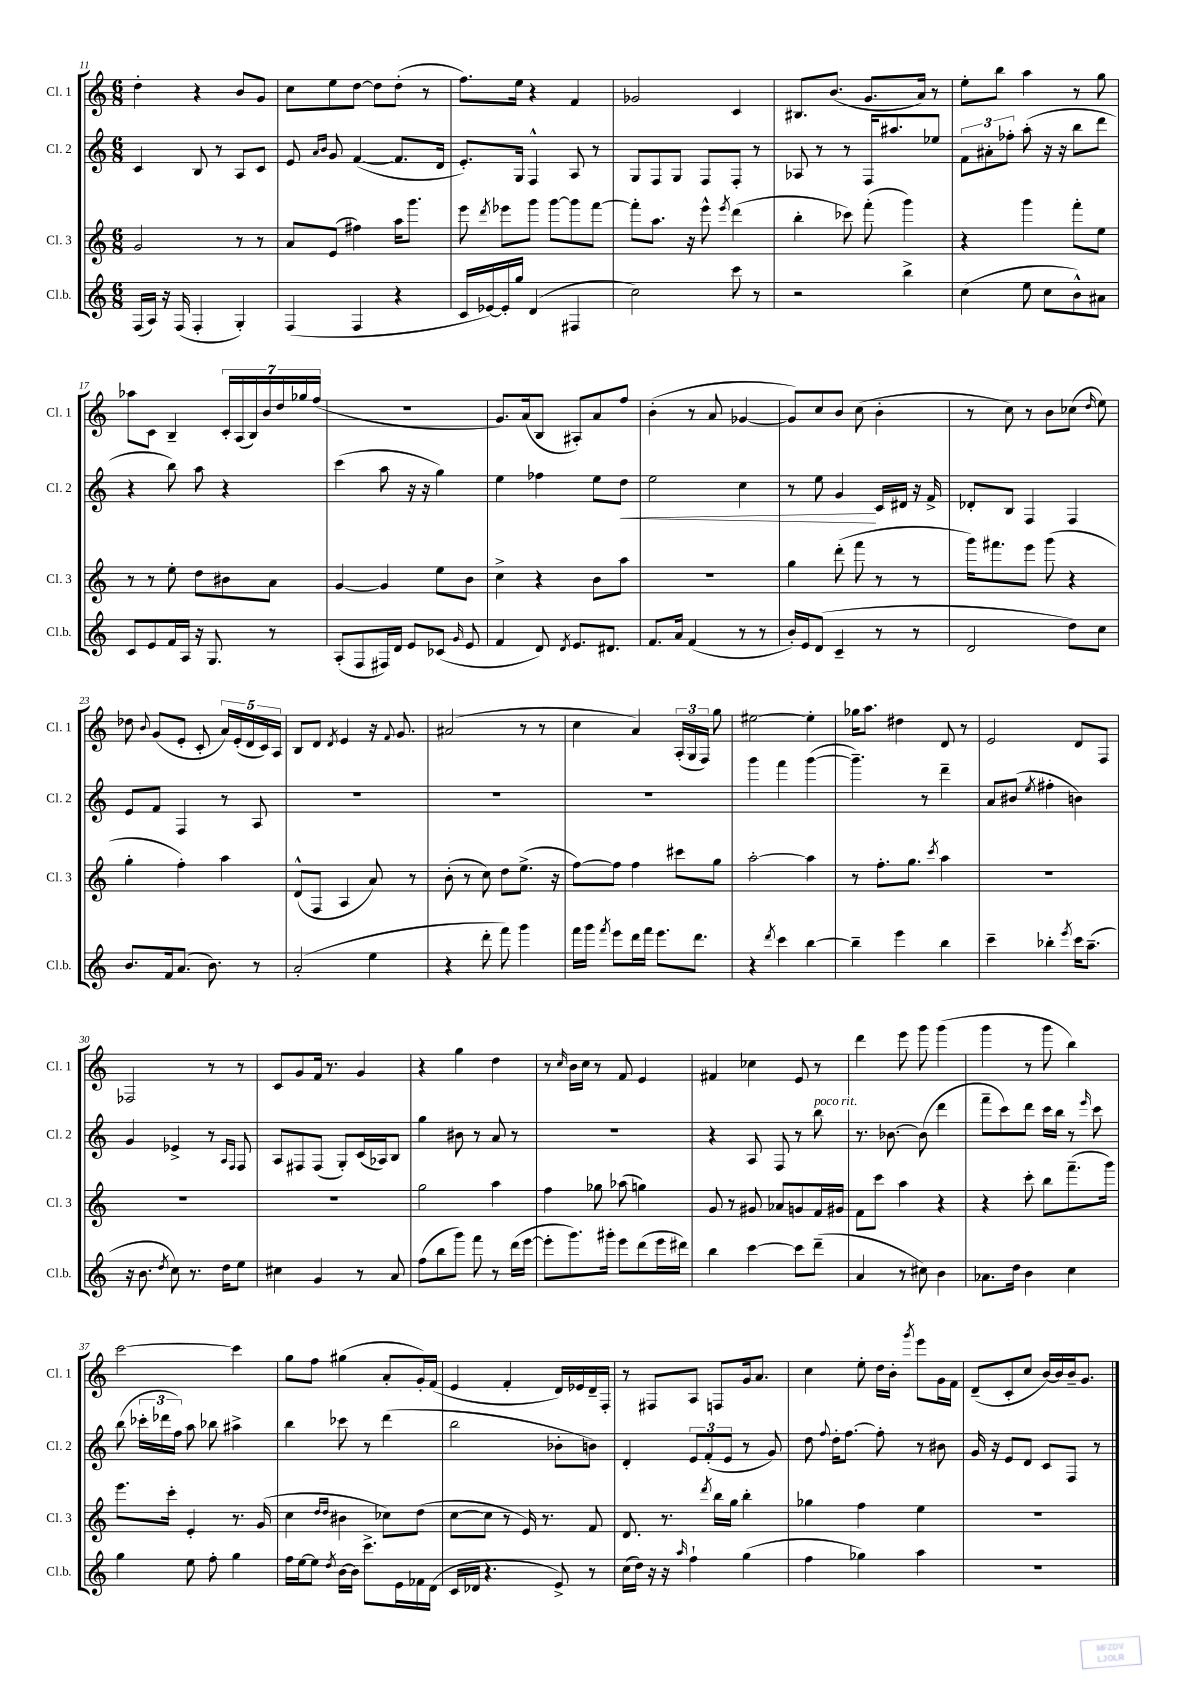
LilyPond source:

<<
\new StaffGroup <<
\new Staff = "s0" \with { instrumentName = "Cl. 1" shortInstrumentName = "Cl. 1" } {
    \clef treble \key c \major \numericTimeSignature \time 6/8
    \autoBeamOff d''4-. r4 b'8[ g'8] |
    c''8[ e''8 d''8]~ d''8[ d''8]-.( r8 |
    f''8.[) e''16] r4 f'4 |
    ges'2 c'4 |
    bis8.[ b'8.]( g'8.[ a'16]) r8 |
    e''8[-. b''8] a''4 r8 g''8 |
    aes''8[ c'8] b4-- \tuplet 7/4 { c'16[-. a16( b16) b'16 d''16 ges''16 f''16]( } |
    R2. |
    g'8.[) a'16( b8] ais8[-.) a'8 f''8] |
    b'4-.( r8 a'8 ges'4~ |
    ges'8[) c''8 b'8] c''8( b'4-. |
    r8 c''8) r8 b'8[ ces''8]( \grace { d''16 } e''8) |
    des''8 \appoggiatura { b'8 } g'8[( e'8]-. c'8-. \tuplet 5/4 { a'16[) e'16-.( d'16 c'16) a16] } |
    b8[ d'8] \acciaccatura { d'8 } e'4 r16 \appoggiatura { f'8 } g'8. |
    ais'2( r8 r8 |
    c''4 a'4) \tuplet 3/2 { a16[-.( g16 f16]) } g''8 |
    eis''2~ eis''4-. |
    ges''16[ a''8.] dis''4 d'8 r8 |
    e'2 d'8[ f8] |
    fes2 r8 r8 |
    c'8[ g'8 f'16] r8. g'4 |
    r4 g''4 d''4 |
    r8 \grace { c''16 } b'16[ c''16] r8 f'8 e'4 |
    fis'4 ces''4 e'8 r8 |
    d'''4 e'''8 g'''8 g'''4( |
    g'''4 r8 g'''8 b''4) |
    c'''2~ c'''4 |
    g''8[ f''8] gis''4( a'8[-. g'16-.) f'16]( |
    e'4 f'4-. d'16[) ees'16 d'16-- f16]-. |
    r8 fis8[ a8] f8[ g'16 a'8.] |
    c''4 e''8-. d''16[ b'16]-. \acciaccatura { g'''8 } e'''8[ g'16 f'16] |
    d'8[--( c'8-. c''8] b'16[~) b'16 b'16-- g'8.] \bar "|." |
}
\new Staff = "s1" \with { instrumentName = "Cl. 2" shortInstrumentName = "Cl. 2" } {
    \clef treble \key c \major \numericTimeSignature \time 6/8
    \autoBeamOff c'4 b8 r8 a8[ c'8] |
    e'8 \grace { a'16[ b'16] } g'8 f'4~( f'8.[ d'16] |
    e'8.[-.) g16] f4-^ a8 r8 |
    g8[ f8 g8] f8[ f8]-. r8 |
    aes8 r8 r8 f16[ ais''8. ees''8] |
    \tuplet 3/2 { f'8[ ais'8-. fes''8]-. } a''8-.( r16 r16 b''8[ d'''8] |
    r4 b''8) a''8 r4 |
    c'''4( a''8 r16 r16 g''4) |
    e''4 fes''4 e''8[ d''8]\< |
    e''2 c''4 |
    r8 e''8 g'4\! c'16[ dis'16] r16 f'16-> |
    des'8[-. b8] f4 f4 |
    e'8[ f'8] f4 r8 a8 |
    R2. |
    R2. |
    R2. |
    g'''4 f'''4 g'''4~( |
    g'''4.--) r8 d'''4-- |
    a'8[ bis'8]( \acciaccatura { e''8 } fis''4-. b'4) |
    g'4 ees'4-> r8 \grace { a16[ f16] } f8 |
    a8[ fis8 fis8]( g8[-.) c'16( aes16) b8] |
    g''4 bis'8 r8 a'8 r8 |
    R2. |
    r4 a8 f8 r8 b''8^\markup { \italic "poco rit." } |
    r8. bes'8.~ bes'8( d'''4 |
    f'''8[-- c'''8) d'''8] c'''16[ b''16] r8 \grace { e'''16 } c'''8 |
    b''8( \tuplet 3/2 { ces'''16[-. des'''16 f''16]) } a''8 bes''8 ais''4-> |
    b''4 ces'''8 r8 d'''4( |
    b''2 bes'8[-. b'8]) |
    d'4-. \tuplet 3/2 { e'8[ f'8-.( e'8] } r8 g'8) |
    d''8 \appoggiatura { f''8 } d''16[-. f''8.]~ f''8-. r8 bis'8 |
    g'16 r16 e'8[ d'8] c'8[ f8] r8 \bar "|." |
}
\new Staff = "s2" \with { instrumentName = "Cl. 3" shortInstrumentName = "Cl. 3" } {
    \clef treble \key c \major \numericTimeSignature \time 6/8
    \autoBeamOff g'2 r8 r8 |
    a'8[ e'8]( fis''4) a''16[ g'''8.] |
    e'''8 \acciaccatura { d'''8 } ees'''8[ g'''8] g'''8[~ g'''8 f'''8]~ |
    f'''8[-. a''8.] r16 e'''8-^ \acciaccatura { e'''8 } d'''4( |
    b''4-. ces'''8) f'''8-.( g'''4) |
    r4 g'''4 f'''8[-. e''8] |
    r8 r8 e''8-. d''8[ bis'8 a'8] |
    g'4~ g'4 e''8[ b'8] |
    c''4-> r4 b'8[ a''8] |
    R2. |
    g''4 d'''8-.( f'''8 r8 r8 |
    g'''16[) fis'''8. e'''8] g'''8( r4 |
    g''4-. f''4-.) a''4 |
    d'8[-^( f8] a4 a'8) r8 |
    b'8-.( r8 c''8) d''8[ e''8.]->( r16 |
    f''8[~) f''8] f''4 cis'''8[ g''8] |
    a''2~-. a''4 |
    r8 f''8.[-. g''8.] \acciaccatura { c'''8 } a''4 |
    R2. |
    R2. |
    R2. |
    g''2 a''4 |
    f''4 ges''8 aes''8( g''4) |
    g'8 r8 gis'8 aes'8[ g'8 f'16 gis'16] |
    f'8[ c'''8] a''4 r4 |
    r4 c'''8-. b''8[ f'''8.--( g'''16]) |
    e'''8.[ c'''16]-. e'4-. r8. g'16( |
    c''4 \grace { d''16[ d''16] } bis'4 ces''8[) d''8]( |
    c''8[~ c''8] r8 e'16) r8. f'8 |
    d'8. r8. \acciaccatura { d'''8 } b''16[ g''16] b''4-. |
    ges''4 f''4 e''4 |
    R2. \bar "|." |
}
\new Staff = "s3" \with { instrumentName = "Cl.b." shortInstrumentName = "Cl.b." } {
    \clef treble \key c \major \numericTimeSignature \time 6/8
    \autoBeamOff f16[( a16]) r16 f16( f4-. g4-.) |
    f4( f4 r4 |
    c'16[ ees'16~) ees'16-. g''16] d'4( fis4 |
    c''2) c'''8 r8 |
    r2 b''4-> |
    c''4( e''8 c''8[ b'8-^) ais'8] |
    c'8[ e'8 f'16 a16] r16 g8. r8 |
    a8[-.( f8 fis16) d'16] e'8[ ces'8]( \grace { g'16 } e'8 |
    f'4 d'8) \acciaccatura { d'8 } e'8.[ dis'8.] |
    f'8.[ a'16] f'4( r8 r8 |
    b'16[-.) e'16 d'8]( c'4-- r8 r8 |
    d'2 d''8[) c''8] |
    b'8.[ f'16 a'8.]( b'8.) r8 |
    a'2-.( e''4 |
    r4 d'''8-. f'''8) g'''4 |
    f'''16[ g'''16] \acciaccatura { f'''8 } e'''8[ d'''16 f'''16] e'''8.[ d'''8.] |
    r4 \acciaccatura { d'''8 } c'''4 b''4~ |
    b''4-- e'''4 b''4 |
    c'''4-- bes''4-. \acciaccatura { e'''8 } c'''16[ a''8.]--( |
    r16 b'8. \acciaccatura { d''8 } c''8) r8. d''16[ e''8] |
    cis''4 g'4 r8 a'8 |
    f''8[( b''8 g'''8]) f'''8 r8 d'''16[( e'''16]~ |
    e'''8[-. g'''8.) gis'''16]-. e'''8[ d'''8( e'''16 dis'''16]) |
    b''4 c'''4~ c'''8[ d'''8]--( |
    a'4 r8 cis''8) b'4 |
    aes'8.[ d''16] b'4 c''4 |
    g''4 e''8 f''8-. g''4 |
    f''16[ e''16~ e''8] \acciaccatura { d''8 } b'16[~ b'16] c'''8.[-> e'16 fes'16 d'16]( |
    c'16[ des'16] r4. e'8->) r8 |
    c''16[( d''16]) r16 r16 \grace { a''16 } f''4-! g''4( |
    f''4 ges''4) a''4 |
    R2. \bar "|." |
}
>>
>>
\layout { \context { \Score currentBarNumber = #11 } }
